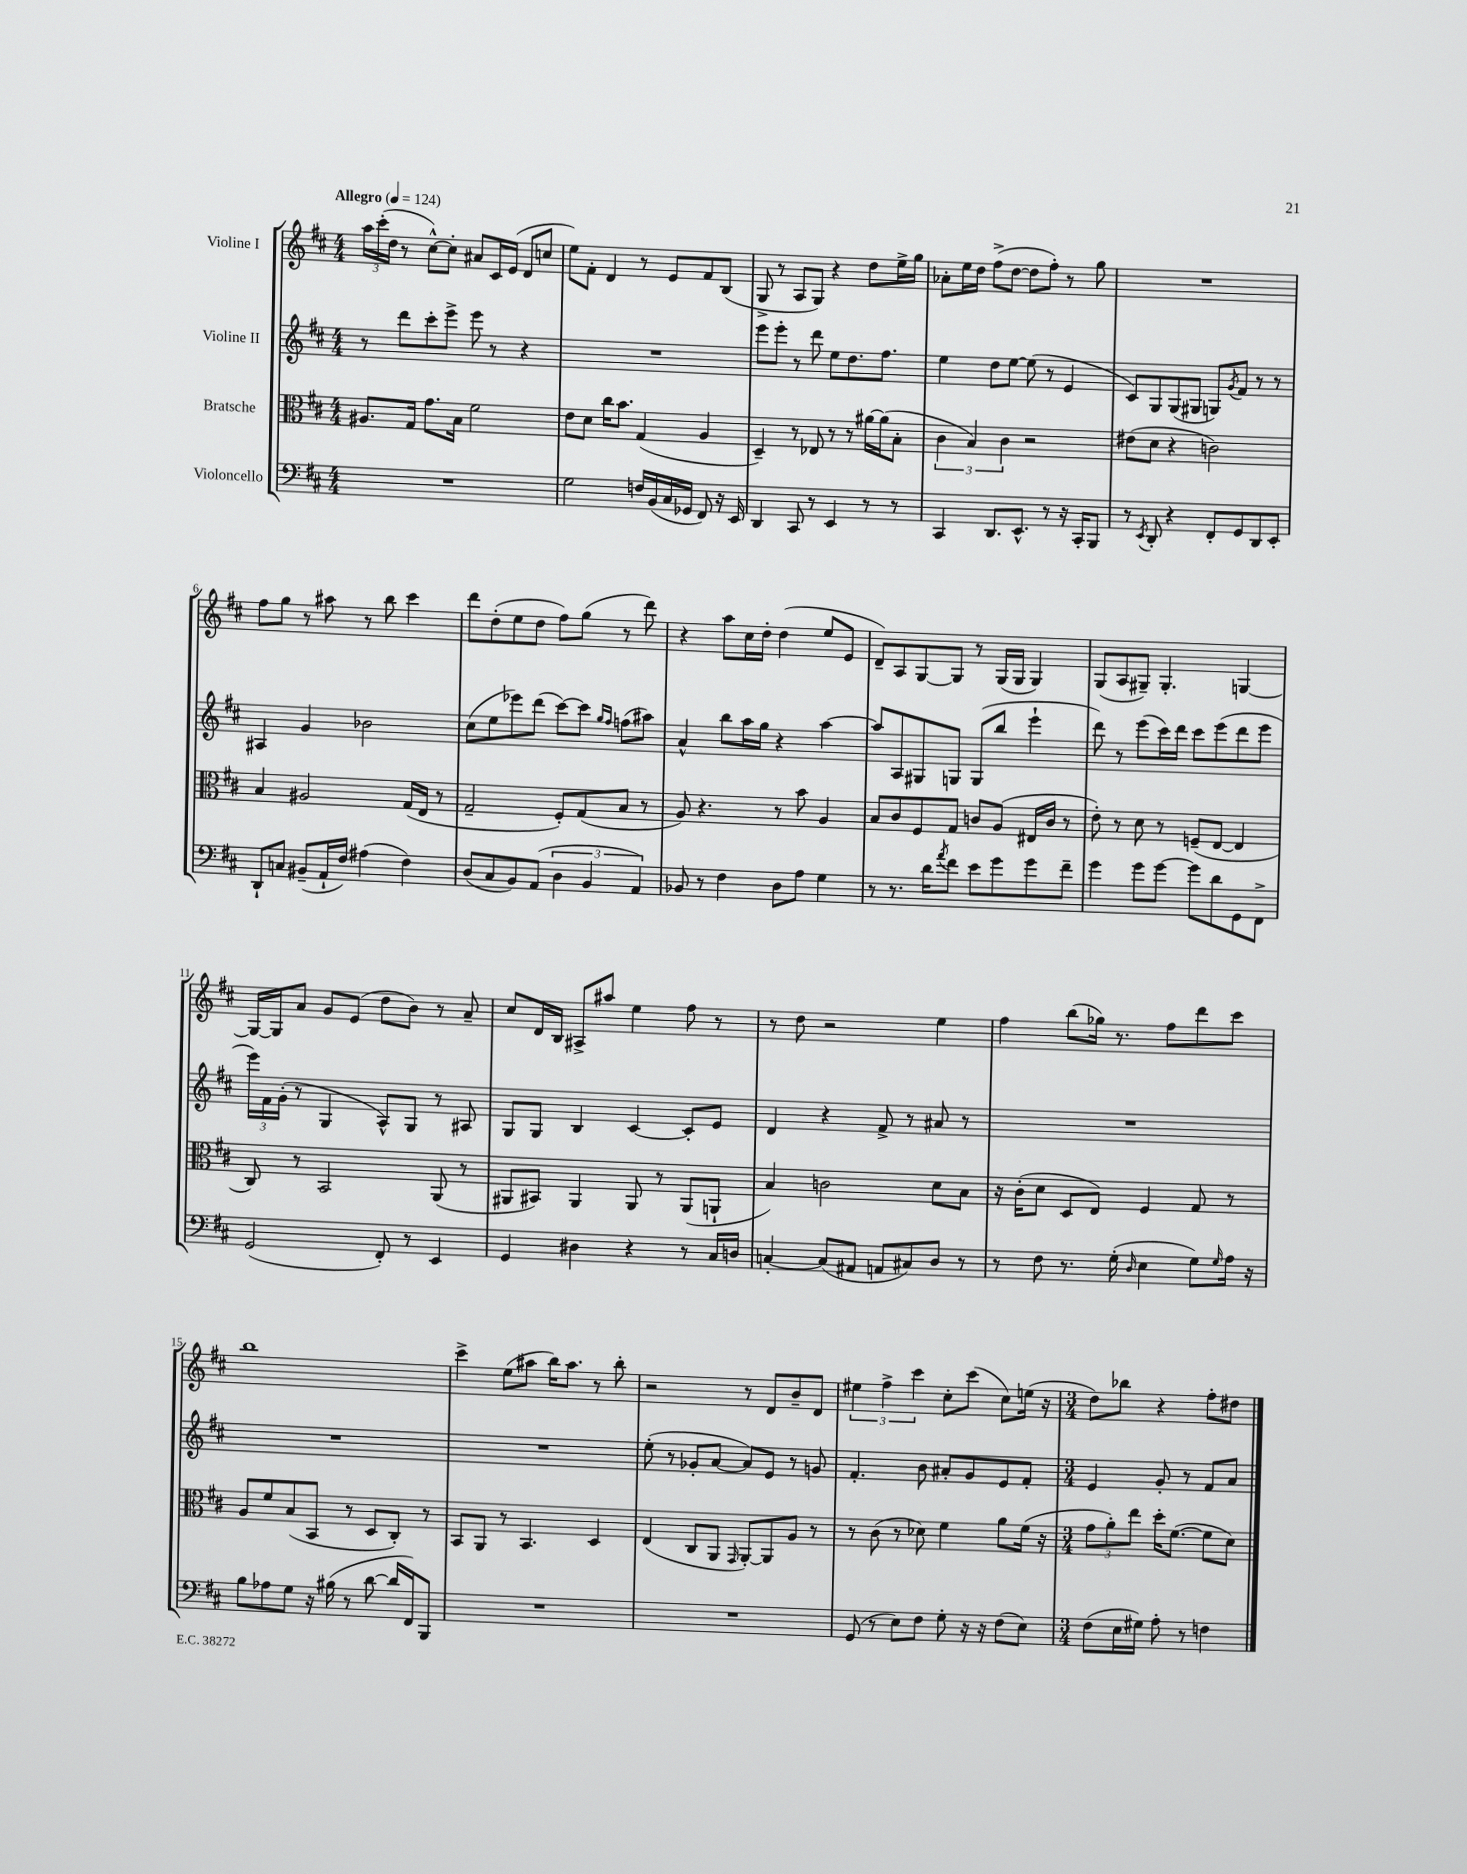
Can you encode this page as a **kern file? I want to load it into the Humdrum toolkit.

**kern	**kern	**kern	**kern
*staff4	*staff3	*staff2	*staff1
*clefF4	*clefC3	*clefG2	*clefG2
*k[f#c#]	*k[f#c#]	*k[f#c#]	*k[f#c#]
*M4/4	*M4/4	*M4/4	*M4/4
*MM124	*MM124	*MM124	*MM124
1r	8.A#	8r	24aa
.	.	.	(24ccc#'
.	.	.	24dd
.	.	8ddd	8r
.	16G	.	.
.	8.g	8ccc#'	[8cc#^^)
.	.	8eee^	8cc#']
.	16B	.	.
.	2f#	8eee	8a#
.	.	8r	16c#
.	.	.	(16e
.	.	4r	8d
.	.	.	8cc
=	=	=	=
2G	8e	1r	8ee)
.	8d	.	8f#'
.	16cc#	.	4d
.	8.b	.	.
16F	(4G	.	8r
(16BB	.	.	.
16C#	.	.	8e
16GG-	.	.	.
8FF#)	4A	.	8f#
16r	.	.	(8B
16EE	.	.	.
=	=	=	=
4DD	4D~)	8eee	8G^
.	.	8eee'	8r
8CC#	8r	8r	8A
8r	8E-	8ddd	8G)
4EE	8r	8ee	4r
.	8r	8.dd	.
8r	[16a#	.	8dd
.	(16a#]	8.ff#	.
8r	8B'	.	16ee^
.	.	.	16gg
=	=	=	=
4CC#	6c#	4ee	8a-'
.	.	.	16ee
.	6B)	.	.
.	.	.	16dd
8.DD	.	8dd	(8ff#^
.	6c#	.	.
.	.	[8ee	[8dd
8.EE^^	.	.	.
.	2r	(8ee]	8dd]
8r	.	8r	8ff#')
16r	.	4e	8r
16CC#'	.	.	.
8BBB	.	.	8gg
=	=	=	=
8r	(8e#	8c#)	1r
8qEE	.	.	.
8DD'	8d	8G	.
4r	4r	(8G	.
.	.	8G#	.
8FF#'	2c)	8G)	.
.	.	8qg	.
8GG	.	8f#	.
8DD	.	8r	.
8EE'	.	8r	.
=	=	=	=
8DD`	4B	4A#	8ff#
8C	.	.	8gg
(8BB#~	2A#	4g	8r
16AA`	.	.	8aa#
16F#)	.	.	.
(4A#	.	2b-	8r
.	.	.	8bb
4F#)	(16G	.	4ccc#
.	16E	.	.
.	8r	.	.
=	=	=	=
(8D	2G~	(8cc#	8ddd
8C#	.	8ee	(8dd'
8BB)	.	8eee-)	8ee
(8AA	.	(8ddd	8dd
6D	8F#')	[8ccc#)	8ff#)
.	(8G	8ccc#]	(8gg
6BB	.	.	.
.	.	16qqgg	.
.	.	16qqff#	.
.	8B	(8ff	8r
6AA)	.	.	.
.	8r	8aa#)	8ddd)
=	=	=	=
8BB-	8A)	4a^^	4r
8r	4.r	.	.
4F#	.	8bb	8aa
.	.	16aa	16cc#
.	.	16gg	16dd'
8D	8r	4r	(4dd
8A	8b	.	.
4G	4A	[4aa	8ee
.	.	.	8e
=	=	=	=
8r	8B	8aa]	8d~)
8.r	8c#	8A	8A
.	8F#	8G#	[8G
16d	.	.	.
8qa	.	.	.
8f#	8G	8G	8G]
8e	8c	(8G	8r
8g	(8A	8bb	(16G
.	.	.	16G
8g	16E#	4eee`	4G)
.	16c	.	.
8f#~	8r	.	.
=	=	=	=
4g	8e')	8ddd)	(8G
.	8r	8r	8A
8g	8d	(8eee	8G#~)
[8g	8r	16ccc#)	4.G#'
.	.	16ddd	.
8g]	(8F~	8ccc#	.
8d	[8E	(8eee	.
8GG	4E]	8ddd	[4G
8FF#^	.	8eee	.
=	=	=	=
(2GG	8C#)	24eee)	16G_
.	.	24f#	.
.	.	.	16G]
.	.	(24g'	.
.	8r	8r	8a
.	2BB	4G	8g
.	.	.	(8e
8FF#')	.	8A^^)	8dd
8r	.	8G	8b)
4EE	(8AA	8r	8r
.	8r	8A#	8a~
=	=	=	=
4GG	8AA#	8G	8cc#
.	8BB#)	8G	16d
.	.	.	16B
4D#	4AA#	4B	8A#^
.	.	.	8aa#
4r	8AA#	[4c#	4ee
.	8r	.	.
8r	(8AA#	8c#']	8ff#
16C#	8AA`	8e	8r
16D	.	.	.
=	=	=	=
[4C'	4B)	4d	8r
.	.	.	8dd
(8C]	2c	4r	2r
8AA#	.	.	.
8AA	.	8f#^	.
8C#)	.	8r	.
8D	8d	8a#	4ee
8r	8B	8r	.
=	=	=	=
8r	16r	1r	4ff#
.	(16c#'	.	.
8F#	8d	.	.
8.r	8D	.	(8bb
.	8E)	.	16gg-)
(16G'	.	.	8.r
16qqD	.	.	.
4E	4F#	.	.
.	.	.	8ff#
8G)	8G	.	8ddd
16qqG	.	.	.
16A	8r	.	8ccc#
16r	.	.	.
=	=	=	=
8B	8A	1r	1bb
8A-	8f#	.	.
8G	(8B	.	.
16r	8BB	.	.
(16B#	.	.	.
8r	8r	.	.
[8d	8D	.	.
16d]	8C#')	.	.
16FF#)	.	.	.
8BBB	8r	.	.
=	=	=	=
1r	8BB	1r	4ccc#^
.	8AA	.	.
.	8r	.	(8ee
.	4.BB	.	8aa#
.	.	.	16bb)
.	.	.	8.aa#
.	4D	.	8r
.	.	.	8bb'
=	=	=	=
1r	(4E	(8ee'	2r
.	.	8r	.
.	8C#	8g-'	.
.	8AA	[8a	.
.	16qqGG	.	.
.	[8AA')	8a])	8r
.	8AA]	8e	8d
.	8A	8r	8b~
.	8r	8g	8d
=	=	=	=
(8GG	8r	4.f#'	6ee#
8r	(8c#	.	.
.	.	.	6ff#^
8E)	8r	.	.
.	.	.	6ccc#
8F#	8d-)	8b	.
8G'	4f#	8a#'	8cc#'
16r	.	8g	(8ccc#
16r	.	.	.
(8F#	8a	8e	8cc#)
8E)	(16f#	8f#'	(16ee
.	16r	.	16r
=	=	=	=
*M3/4	*M3/4	*M3/4	*M3/4
(8F#	12g	4e	8dd)
.	12a')	.	.
16E	.	.	8bb-
.	12ee	.	.
16G#)	.	.	.
8A'	16dd'	8g'	4r
.	([8.f#	.	.
8r	.	8r	.
4F	8f#]	8f#	8ff#'
.	8d)	8a	8dd#
==	==	==	==
*-	*-	*-	*-
